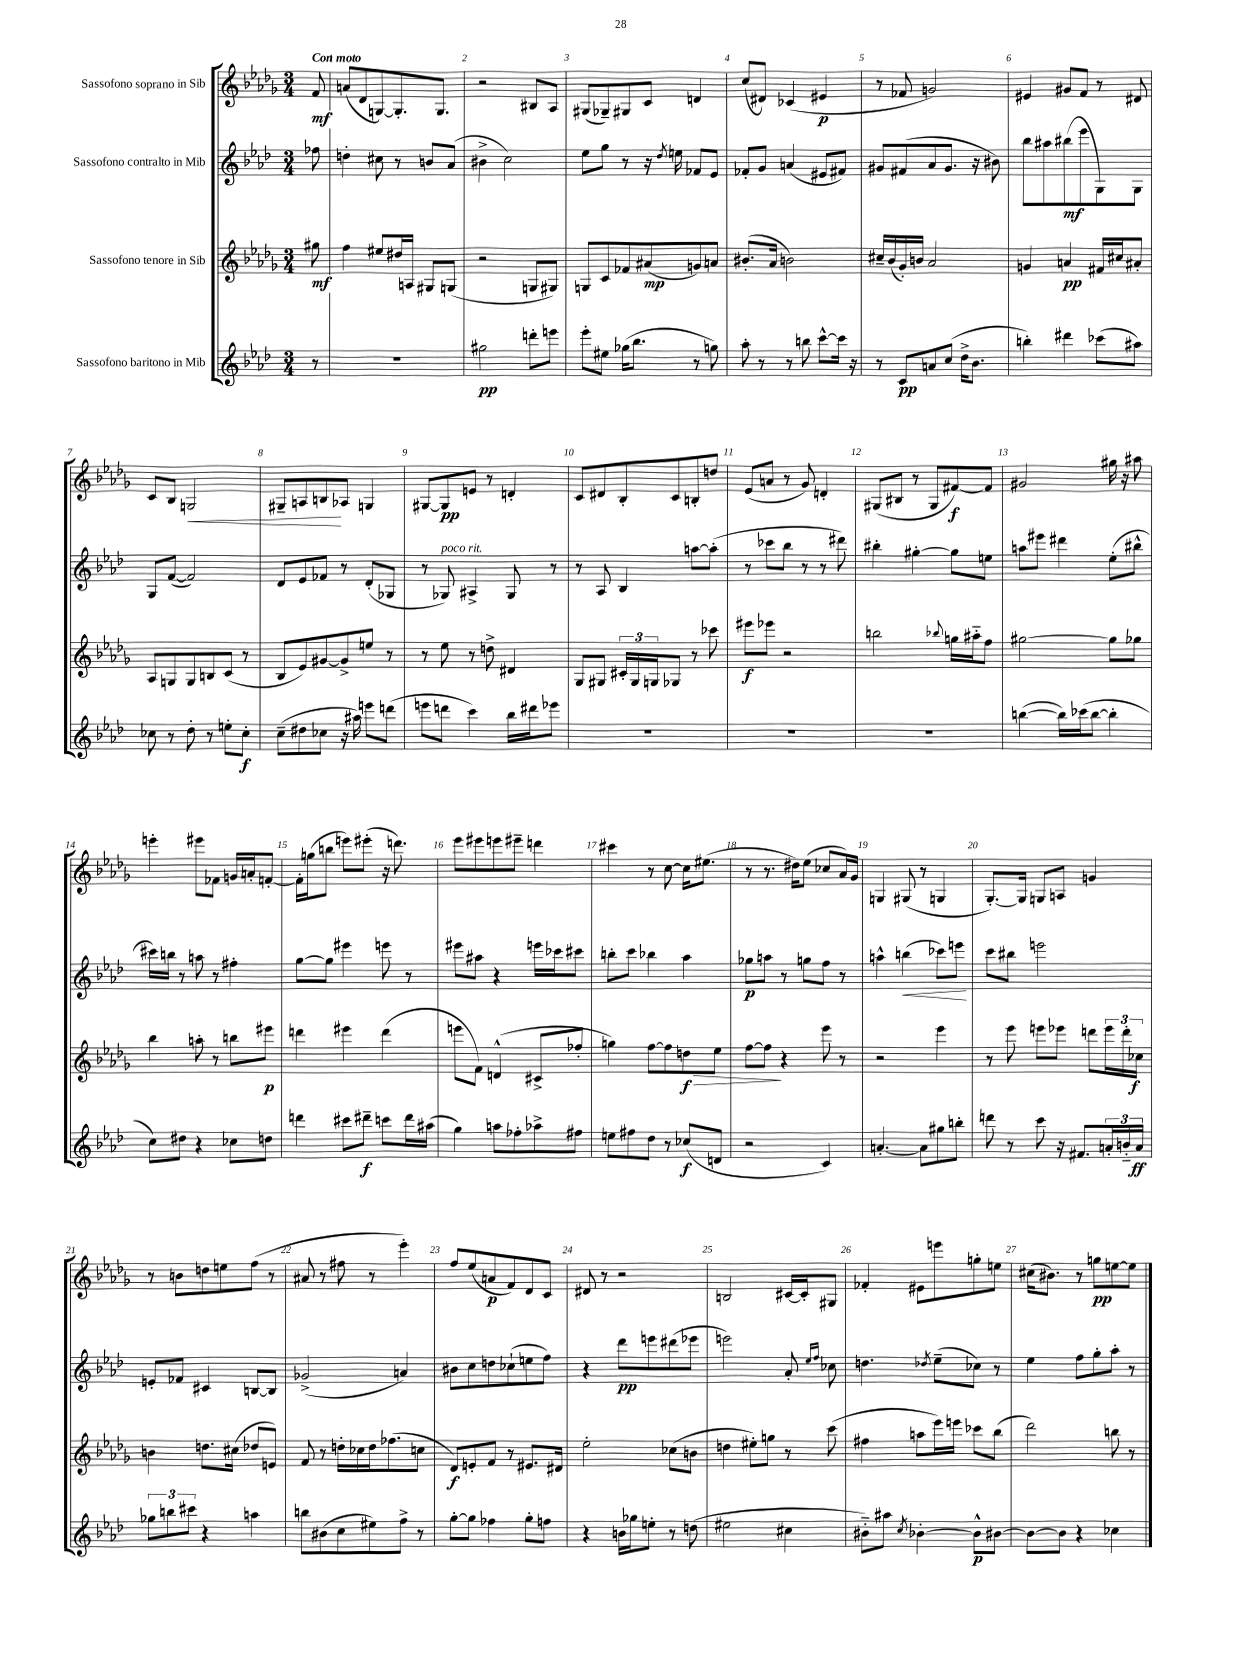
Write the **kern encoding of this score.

**kern	**kern	**kern	**kern
*staff4	*staff3	*staff2	*staff1
*clefG2	*clefG2	*clefG2	*clefG2
*k[b-e-a-d-]	*k[b-e-a-d-g-]	*k[b-e-a-d-]	*k[b-e-a-d-g-]
*M3/4	*M3/4	*M3/4	*M3/4
8r	8gg#	8ff-	8f
=	=	=	=
2.r	4ff	4dd'	(8a
.	.	.	8d-
.	8ee#	8cc#	[8G)
.	16dd#	8r	8.G']
.	16A	.	.
.	8G#	8b	.
.	.	.	8.G
.	(8G	(8a-	.
=	=	=	=
2gg#	2r	4b#^	2r
.	.	2cc)	.
8ddd'	8G	.	8B#
8eee	8G#)	.	8A-
=	=	=	=
8eee-'	8G	8ee-	(8G#
8ee#	8c	8gg	8G-~)
(16gg-	8f-	8r	8G#
8.bb-	.	.	.
.	(8a#	16r	8c
.	.	8qdd-	.
.	.	16ee	.
8r	8g)	8f-	4d
8gg)	8a	8e-	.
=	=	=	=
8aa-'	(8.b#'	8f-'	(8cc
8r	.	8g	8d#)
.	16a-	.	.
8r	2b)	(4a	(4c-
8bb	.	.	.
[8ccc^^	.	8e#	4e#
16ccc]	.	8f#)	.
16r	.	.	.
=	=	=	=
8r	16cc#~	8g#	8r
.	(16b-	.	.
8c	16g-')	(8f#	8f-
.	16b	.	.
8a	2a-	8a-	2g)
(8cc	.	8.g#	.
16dd-^	.	.	.
8.b-	.	16r	.
.	.	8b#)	.
=	=	=	=
4bb')	4g	8bb-	4e#
.	.	8aa#	.
4ddd#	4a	(8bb#	8g#
.	.	8eee-	8f
(8ccc-	16f#	8G)	8r
.	16cc#	.	.
8aa#)	8a#'	8G	8d#
=	=	=	=
8cc-	8A-	8G	8c
8r	8G	([8f	8B-
8dd-'	8G	2f])	2G
8r	8B	.	.
8ee'	(8c	.	.
8cc-'	8r	.	.
=	=	=	=
(8cc~	8B-	8d-	8G#~
8dd#	8e-)	8e-	8A
8cc-	[8g#	8f-	8B
16r	8g#^]	8r	8A-
16aa#)	.	.	.
8eee	8ee	(8d-'	4G
(8ddd	8r	8G-	.
=	=	=	=
8eee	8r	8r	[8G#
8ddd	8ee-	8G-)	8G#]
4ccc)	8r	4A#^	8e
.	8dd^	.	8r
16bb-	4d#	8G-	4d'
16ddd#	.	.	.
8eee-	.	8r	.
=	=	=	=
2.r	8G-	8r	8c
.	8G#	8A-	8d#
.	24c#'	4B-	8B-'
.	24G#	.	.
.	24G	.	.
.	8G-	.	8c
.	8r	[8aa	8B'
.	8ccc-	(8aa']	8dd
=	=	=	=
2.r	8eee#	8r	(8e-
.	8eee-	8ccc-	8a
.	2r	8bb-	8r
.	.	8r	8g-)
.	.	8r	4d'
.	.	8ddd#)	.
=	=	=	=
2.r	2bb	4bb#'	(8G#
.	.	.	8B#
.	.	[4gg#'	8r
.	.	.	8G#
.	8qqbb-	.	.
.	16gg	8gg#]	[8f#)
.	16aa#'~	.	.
.	8ff	8ee	8f#]
=	=	=	=
([4bb	[2gg#	8aa	2g#
.	.	8eee#	.
16bb])	.	4ddd#	.
(16ccc-	.	.	.
[8bb	.	.	.
4bb']	8gg#]	(8ee-'	16gg#
.	.	.	16r
.	8gg-	8bb#^^	8aa#
=	=	=	=
8cc)	4bb-	16ccc#)	4eee'
.	.	16bb	.
8dd#	.	8r	.
4r	8aa'	8aa	8eee#
.	8r	8r	8f-
8cc-	8bb	4ff#'	16g
.	.	.	16a'
8dd	8eee#	.	[8f'
=	=	=	=
4ddd	4ddd	[8gg	16f']
.	.	.	(16gg
.	.	8gg]	8bb
8ccc#	4eee#	4eee#	8eee)
8ddd#~	.	.	(8eee#'
8ccc	(4ddd	8eee	16r
.	.	.	8.ddd)
16ddd#	.	8r	.
(16aa#	.	.	.
=	=	=	=
4gg)	8eee	8eee#	8eee-
.	8f)	8aa#	8eee#
8aa	(4d^^	4r	8eee
8ff-'	.	.	8eee#~
8aa-^	8c#^	16eee	4ddd
.	.	16ccc-	.
8ff#	8ff-'	8ccc#	.
=	=	=	=
8ee	4gg)	8bb'	4ccc#
8ff#	.	8ccc	.
8dd-	[8ff	4bb-	8r
8r	8ff]	.	[8cc
(8cc-	8dd	4aa-	16cc]
.	.	.	(8.ee#
8d	8ee-	.	.
=	=	=	=
2r	[8ff	8gg-	8r
.	8ff]	8aa	8.r
.	4r	8r	.
.	.	.	16dd#)
.	.	8gg	(8ee-
4c)	8eee-	8ff	8cc-
.	8r	8r	16a-)
.	.	.	16g-
=	=	=	=
[4.a'	2r	4aa^^	4G
.	.	(4bb	(8G#
8a]	.	.	8r
8gg#	4eee-	8ccc-)	4G
8bb'	.	8eee	.
=	=	=	=
8ddd	8r	8ccc	[8.G-')
8r	8eee-	8bb#	.
.	.	.	16G-]
8ccc	8eee	2eee	8G
16r	8eee-	.	8A
8.f#	.	.	.
.	8ddd	.	4g
24a'	24eee-	.	.
24b'~	24ddd'	.	.
24a	24cc-	.	.
=	=	=	=
12gg-	4b	8e'	8r
12bb	.	.	.
.	.	8f-	8b
12ccc#	.	.	.
4r	8.dd	4c#	8dd
.	.	.	8ee
.	(16cc#	.	.
4aa	8dd-	[8B	(8ff
.	8e)	8B]	8r
=	=	=	=
8bb	8f	(2g-^	8a#
(8b#	8r	.	8r
8cc	16dd'	.	8ff#
.	16cc-	.	.
8ee#)	16dd	.	8r
.	(8.ff-	.	.
8ff^	.	4a)	4eee-')
8r	8cc	.	.
=	=	=	=
[8gg'	8d-)	8b#	8ff
8gg]	8e'	8cc	(8ee-
4ff-	8f	8dd	8a
.	8r	(8cc-`	8f)
8gg'	8.e#	8ee	8d-
8ff	.	8ff)	8c
.	16d#	.	.
=	=	=	=
4r	2ee-'	4r	8d#
.	.	.	8r
16b	.	8ddd-	2r
16gg-	.	.	.
8ee'	.	8eee	.
8r	(8cc-	(8ddd#	.
(8dd	8b	8eee-	.
=	=	=	=
2ee#	4dd	2eee)	2B
.	8ee#')	.	.
.	8gg	.	.
4cc#	8r	8a-'	[16c#
.	.	.	16c#']
.	.	16qqee-	.
.	.	16qqff	.
.	(8ccc	8cc-	8G#
=	=	=	=
8b#'~)	4ff#	4.dd	4f-'
8aa#	.	.	.
8qcc	.	.	.
[4b-'	8aa	.	8e#
.	.	8qdd-	.
.	16eee-)	(8ee-~	8eee
.	16eee	.	.
8b-^^]	8ccc-	8cc-)	8gg'
[8b#	(8bb-	8r	8ee
=	=	=	=
8b#_	2ddd-)	4ee-	(16cc#
.	.	.	8.b#)
8b#]	.	.	.
4r	.	8ff	8r
.	.	8gg'	8gg
4cc-	8bb	8aa-'	[8ee
.	8r	8r	8ee]
==	==	==	==
*-	*-	*-	*-
